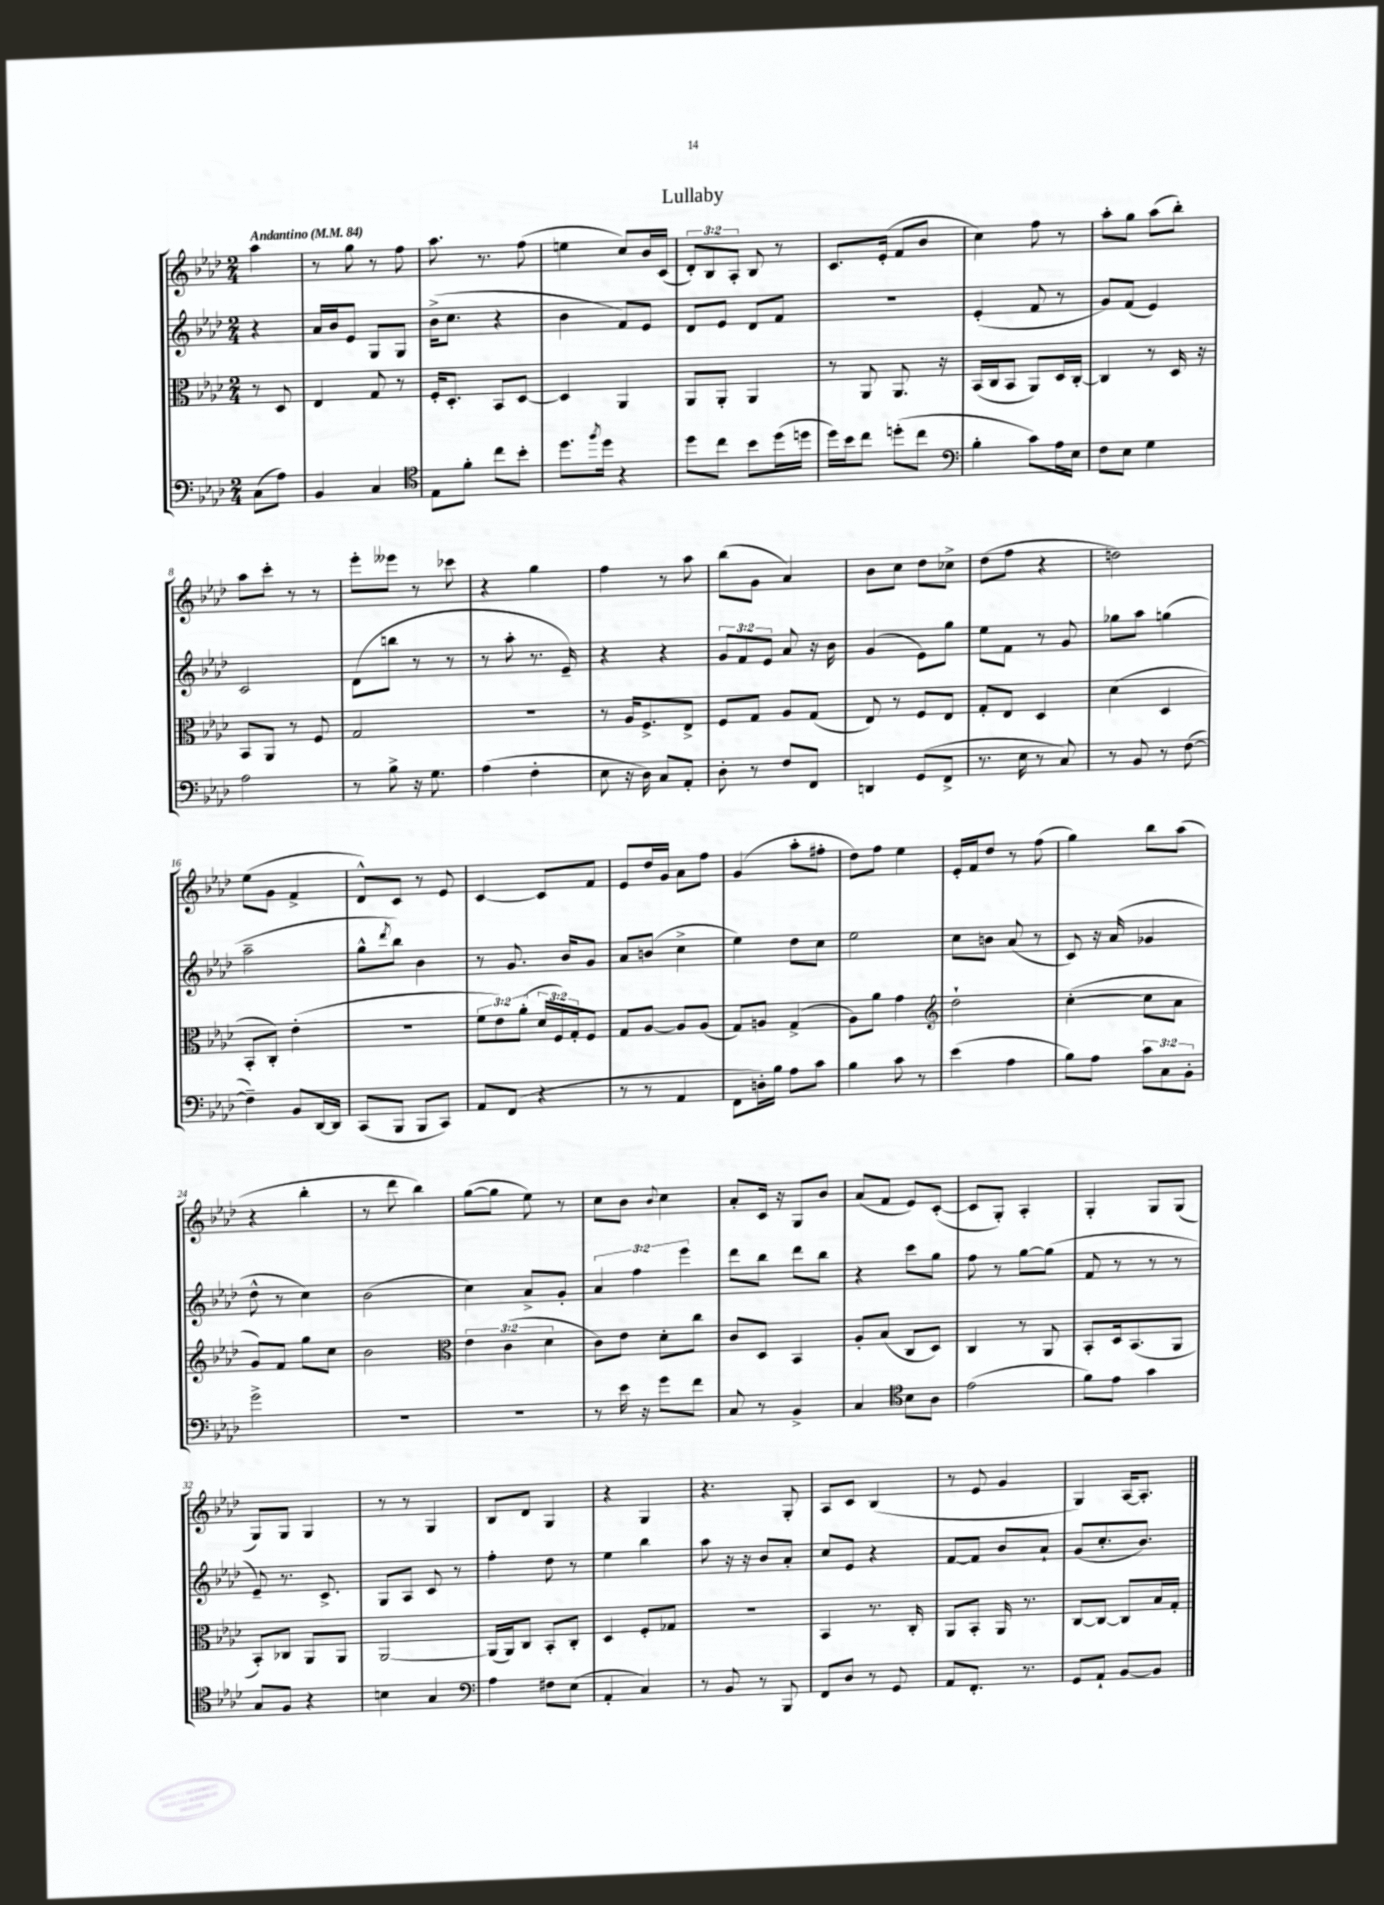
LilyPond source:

\header { title = "Lullaby" }
<<
\new StaffGroup <<
\new Staff = "s0" {
    \clef treble \key aes \major \numericTimeSignature \time 2/4 \override Staff.TupletNumber.text = #tuplet-number::calc-fraction-text \partial 4 \tempo "Andantino" 4 = 84
    aes''4 |
    r8 g''8 r8 f''8 |
    aes''8. r8. f''8( |
    e''4 c''8) bes'16 c'16( |
    \tuplet 3/2 { des'8-.) bes8 aes8-. } bes8 r8 |
    c'8. ees'16-.( f'8 bes'8 |
    c''4) f''8 r8 |
    aes''8-. g''8 aes''8( bes''8-.) |
    aes''8 c'''8-. r8 r8 |
    ees'''8-. eeses'''8 r8 ces'''8 |
    r4 g''4 |
    f''4 r8 aes''8 |
    bes''8( g'8 aes'4) |
    bes'8 c''8 des''8 ces''8-> |
    des''8( f''8 r4 |
    d''2) |
    ees''8( g'8 f'4-> |
    des'8-^) c'8 r8 ees'8 |
    c'4~ c'8 f'8 |
    ees'8 des''16 g'16 aes'8 f''8 |
    g'4( aes''8-. fis''8-. |
    des''8) f''8 ees''4 |
    ees'16-. f'16 des''8 r8 f''8( |
    g''4) bes''8 aes''8( |
    r4 bes''4-. |
    r8 des'''8 bes''4) |
    g''8~( g''8 ees''8) r8 |
    c''8 bes'8 \appoggiatura { bes'8 } c''4 |
    aes'8-. c'16 r16 g8 bes'8 |
    aes'8( f'8 ees'8) c'8~-.( |
    c'8 g8-.) aes4-. |
    g4-. g8 g8( |
    g8) g8 g4 |
    r8 r8 g4 |
    bes8 des'8 g4 |
    r4 g4 |
    r4. g8-. |
    aes8 c'8 bes4( |
    r8 ees'8 g'4 |
    g4) aes16~ aes8.-. \bar "|." |
}
\new Staff = "s1" {
    \clef treble \key aes \major \numericTimeSignature \time 2/4 \override Staff.TupletNumber.text = #tuplet-number::calc-fraction-text \partial 4
    r4 |
    aes'16 bes'16 ees'8 g8 g8 |
    bes'16->( c''8. r4 |
    bes'4 f'8) ees'8 |
    des'8 ees'8 des'8 f'8 |
    r2 |
    ees'4-.( f'8 r8 |
    g'8) f'8( ees'4) |
    c'2 |
    des'8( b''8 r8 r8 |
    r8 aes''8-. r8. ees'16--) |
    r4 r4 |
    \tuplet 3/2 { g'8 f'8 ees'8 } aes'8 r16 bes'16 |
    g'4( ees'8) g''8 |
    ees''8 f'8 r8 g'8 |
    ges''8 aes''8 g''4( |
    aes''2-- |
    g''8-^ \acciaccatura { des'''8 } bes''8) bes'4 |
    r8 g'8. bes'16 g'8 |
    aes'8 b'8( c''4-> |
    ees''4) des''8 c''8 |
    ees''2 |
    c''8 b'8 aes'8( r8 |
    c'8) r16 aes'16( ges'4 |
    des''8-^ r8 c''4) |
    bes'2( |
    c''4) aes'8-> g'8-. |
    \tuplet 3/2 { aes'4 f''4 ees'''4 } |
    des'''8 bes''8 des'''8 bes''8 |
    r4 c'''8 g''8 |
    f''8 r8 g''8~ g''8( |
    f'8 r8 r8 r8 |
    ees'8--) r8. c'8.-> |
    g8 aes8 c'8 r8 |
    f''4-. des''8 r8 |
    ees''4 bes''4 |
    aes''8 r16 r16 bes'8 aes'8-. |
    c''8 ees'8 r4 |
    f'8~ f'8 bes'8 aes'8-! |
    g'8( c''8.-. bes'8.) \bar "|." |
}
\new Staff = "s2" {
    \clef alto \key aes \major \numericTimeSignature \time 2/4 \override Staff.TupletNumber.text = #tuplet-number::calc-fraction-text \partial 4
    r8 des8 |
    ees4 g8 r8 |
    f16-. des8.-. bes,8 des8~ |
    des4 aes,4 |
    aes,8 aes,8-. aes,4 |
    r8 aes,8 aes,8. r16 |
    bes,16( c16 bes,8 aes,8) des16 c16~-. |
    c4 r8 des16 r16 |
    bes,8 aes,8 r8 f8 |
    g2 |
    r2 |
    r8 aes16 f8.-> ees8-> |
    f8 g8 aes8 g8( |
    ees8) r8 f8 ees8 |
    g8-. ees8 des4 |
    des'4( des4 |
    bes,8-. c8-.) ees'4-.( |
    r2 |
    \tuplet 3/2 { f'8 ees'8) aes'8-.( } \tuplet 3/2 { des'16 f16) g16-. } f8 |
    g8 aes8~ aes8 aes8( |
    g8) a8 g4->( |
    aes8) aes'8 g'4 |
    \clef treble des''2-! |
    c''4~-.( c''8 aes'8 |
    g'8) f'8 g''8 c''8 |
    bes'2 |
    \clef alto \tuplet 3/2 { ees'4 c'4( des'4 } |
    c'8) ees'8 des'8-. c''8 |
    c'8 des8 bes,4 |
    aes8-. bes8( c8 des8) |
    c4 r8 aes,8 |
    bes,8-. des16 bes,8.( aes,8 |
    bes,8-.) ces8 aes,8 aes,8 |
    aes,2~ |
    aes,16( aes,16) c8 bes,8-. c8-. |
    des4 f8-. ges8 |
    R2 |
    bes,4 r8. c16-. |
    aes,8 bes,8-. aes,16 r8. |
    c8~ c8~ c8 bes16 g16-. \bar "|." |
}
\new Staff = "s3" {
    \clef bass \key aes \major \numericTimeSignature \time 2/4 \override Staff.TupletNumber.text = #tuplet-number::calc-fraction-text \partial 4
    c8( aes8) |
    bes,4 c4 |
    \clef tenor ees8 f'8-. c''8 bes'8-. |
    des''8. \acciaccatura { f''8 } des''16 r4 |
    des''8 c''8 bes'8 des''16( d''16 |
    des''16) bes'16 c''8 d''8-.( c''8 |
    \clef bass bes4-. c'8) aes16 ees16 |
    f8 ees8 g4 |
    aes2 |
    r8 bes8-> r16 g8. |
    aes4( f4-. |
    ees8 r16 des16) c8 aes,8-. |
    des8-. r8 f8 f,8 |
    d,4 g,8( f,8-> |
    r8. ees16 r8 c8) |
    r8 bes,8 r8 f8~( |
    f4--) bes,8 des,16~ des,16 |
    c,8( bes,,8 bes,,8 c,8) |
    aes,8 f,8( r4 |
    r8 r8 aes,4 |
    f,8 d16-.) bes16 aes8 c'8 |
    bes4 c'8 r8 |
    ees'4( aes4 |
    bes8) aes8 \tuplet 3/2 { c'8 c8 bes,8-. } |
    g'2-> |
    r2 |
    r2 |
    r8 ees'16 r16 g'8 f'8 |
    c8 r8 bes,4-> |
    c4 \clef tenor bes8 aes8 |
    ees'2( |
    f'8) ees'8 g'4 |
    g8 f8 r4 |
    b4 g4 |
    \clef bass aes4 fis8 ees8( |
    aes,4-. c4) |
    r8 bes,8 r8 bes,,8 |
    f,8 des8 r8 g,8 |
    aes,8 f,8.-. r8. |
    g,8 aes,8-! bes,8~ bes,8 \bar "|." |
}
>>
>>
